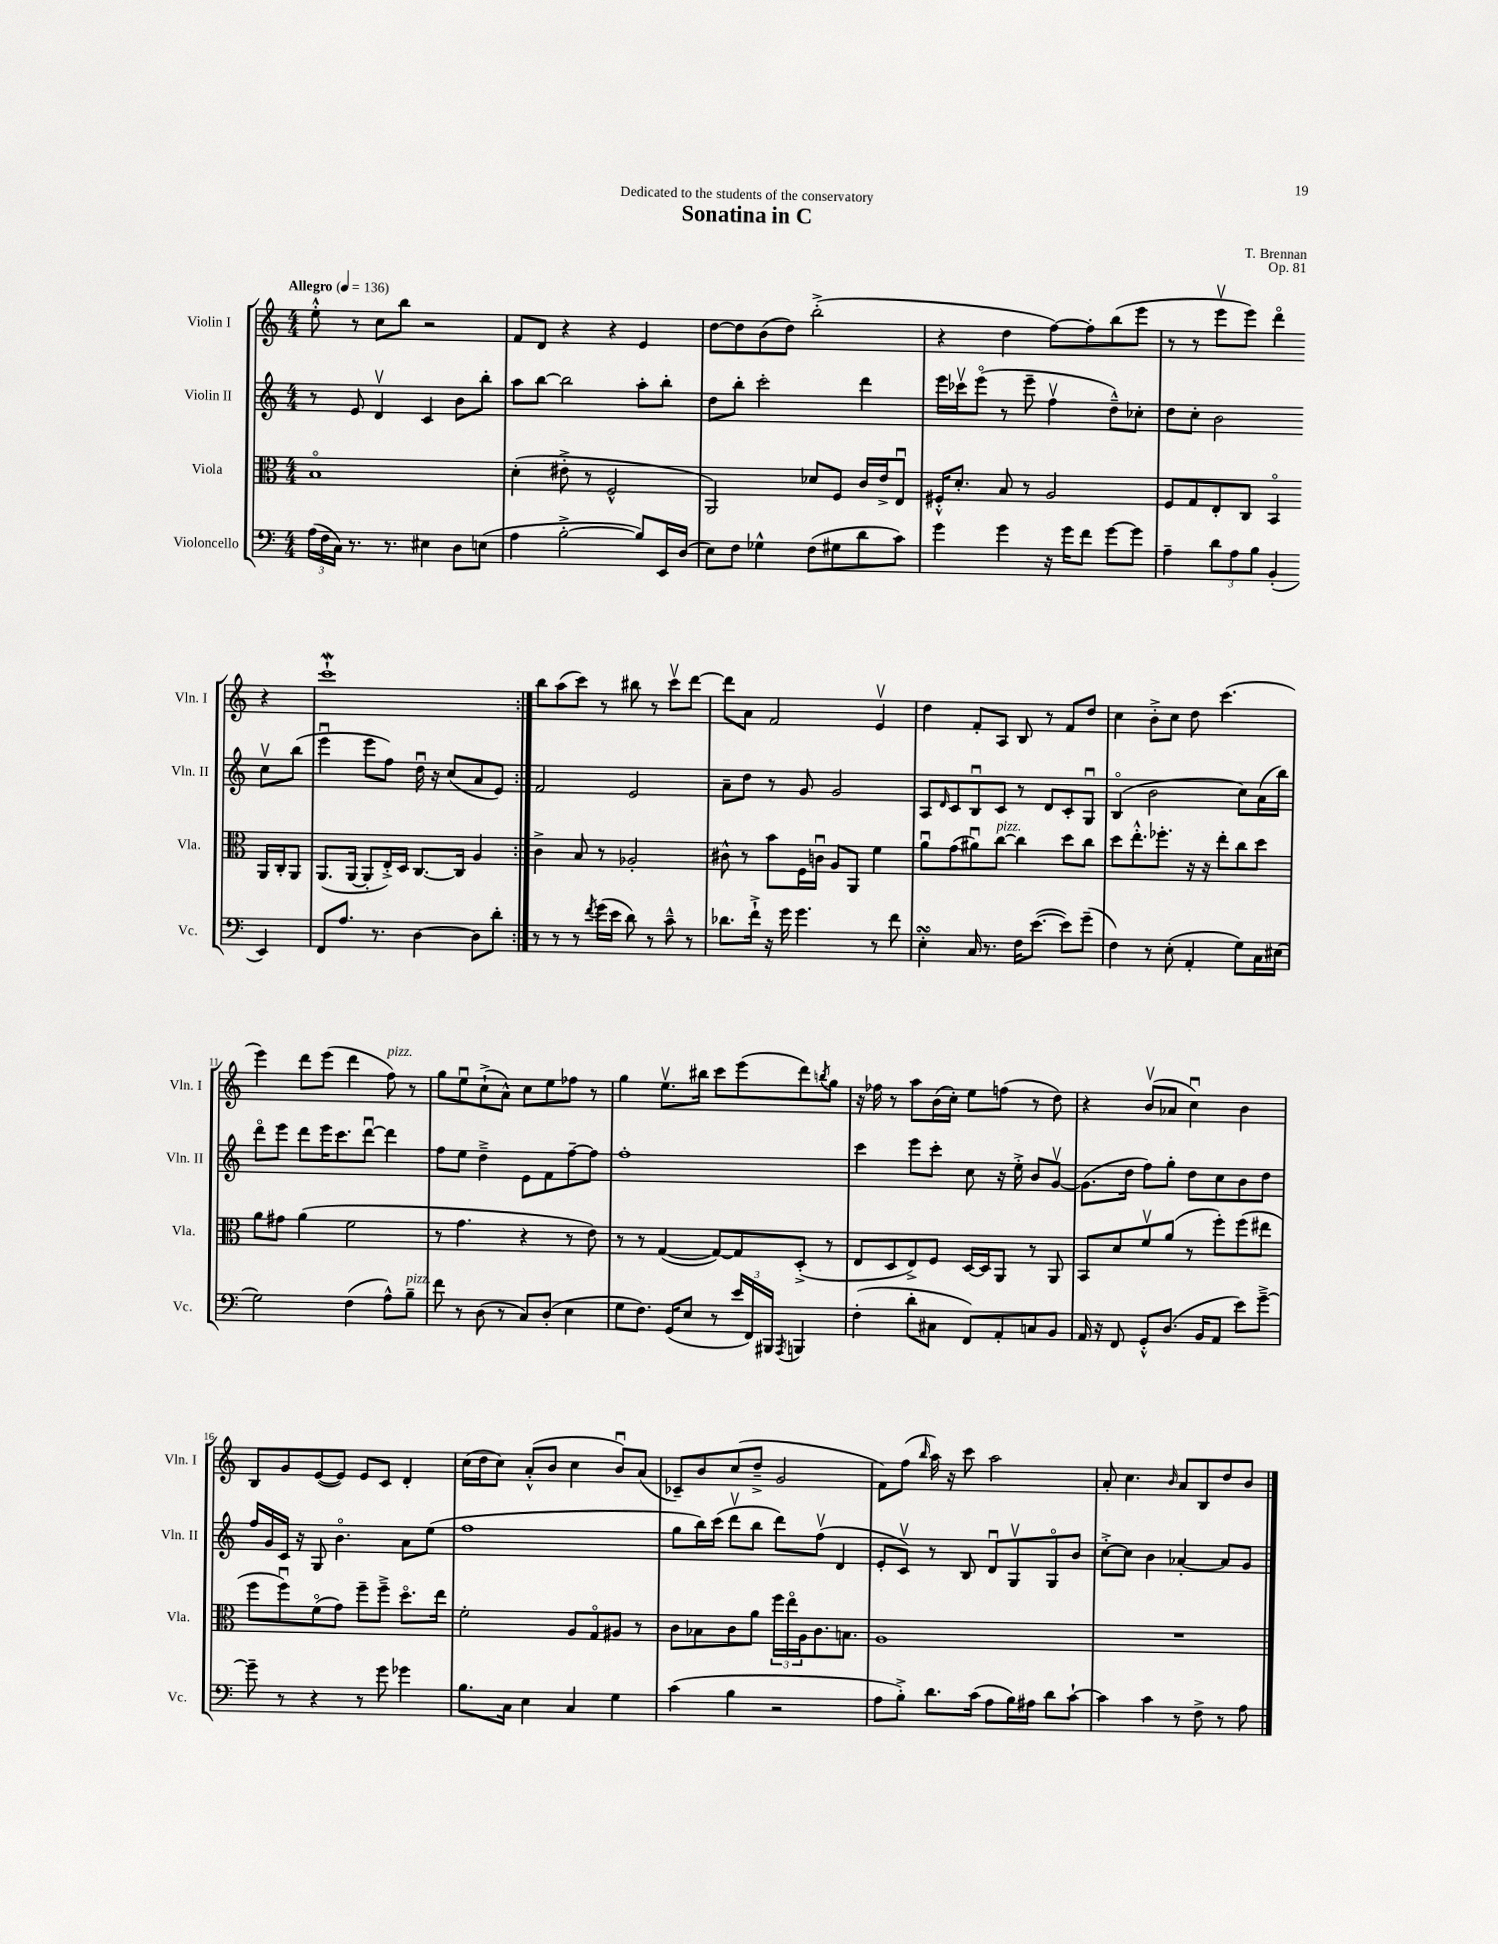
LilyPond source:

\header { title = "Sonatina in C" composer = "T. Brennan" dedication = "Dedicated to the students of the conservatory" opus = "Op. 81" }
<<
\new StaffGroup <<
\new Staff = "s0" \with { instrumentName = "Violin I" shortInstrumentName = "Vln. I" } {
    \clef treble \key c \major \numericTimeSignature \time 4/4 \tempo "Allegro" 4 = 136
    \repeat volta 2 { e''8-.-^ r8 c''8 b''8 r2 |
    f'8 d'8 r4 r4 e'4 |
    d''8~ d''8 b'8( d''8) b''2-.->( |
    r4 d''4 f''8~) f''8-. b''8( e'''8 |
    r8 r8 e'''8\upbow e'''8) d'''4\flageolet r4 |
    c'''1-!\mordent | }
    b''8 a''8( c'''8) r8 bis''8 r8 c'''8\upbow d'''8~ |
    d'''8 a'8 f'2 e'4\upbow |
    d''4 f'8-. a8 b8 r8 f'8 d''8 |
    c''4 b'8-.-> c''8 d''8 c'''4.( |
    e'''4) d'''8 e'''8( d'''4 f''8^\markup { \italic "pizz." }) r8 |
    g''8 e''8\downbow c''8-!->( a'8-^) c''8 e''8 fes''8 r8 |
    g''4 e''8.\upbow bis''16 c'''8 e'''8( d'''8) \acciaccatura { b''8 } g''8 |
    r16 fes''16 r8 a''8 b'16( c''16-.) e''8 f''8( r8 d''8) |
    r4 b'8\upbow( aes'8 c''4\downbow) b'4 |
    b8 g'8 e'8~( e'8) e'8 c'8 d'4-. |
    c''16( d''16 c''8) a'8-.-^( b'8 c''4 b'8\downbow) a'8( |
    ces'8--) b'8 c''8( d''8---> g'2 |
    f'8) f''8( \grace { b''16 } a''16) r16 c'''8 a''2 |
    a'8-. c''4. \grace { b'16 } a'8 b8 d''8 b'8 \bar "|." |
}
\new Staff = "s1" \with { instrumentName = "Violin II" shortInstrumentName = "Vln. II" } {
    \clef treble \key c \major \numericTimeSignature \time 4/4
    \repeat volta 2 { r8 e'8 d'4\upbow c'4 b'8 b''8-. |
    a''8 b''8~ b''2 a''8-. b''8-. |
    d''8 b''8-. c'''2-. d'''4 |
    e'''16 ces'''16\upbow e'''8\flageolet( r8 e'''8-- f''4\upbow d''8---^) ces''8-. |
    d''8 c''8-. b'2 c''8\upbow b''8( |
    e'''4\downbow e'''8 f''8) d''16\downbow r16 c''8( a'8 e'8) | }
    f'2 e'2 |
    a'8-- d''8 r8 g'8 g'2 |
    a8 \grace { d'16 } c'8 b8\downbow c'8 r8 d'8 c'8-. g8\downbow |
    b4\flageolet( b'2 c''8) a'16( b''16) |
    d'''8\flageolet e'''8 d'''8 e'''16 c'''8. d'''8~\downbow d'''4 |
    f''8 e''8 d''4---> e'8 f'8 f''8~-- f''8 |
    f''1-. |
    c'''4 e'''8 c'''8-. c''8 r16 e''16-.-> b'8 g'8~\upbow |
    g'8.( d''16 f''8) g''8-. d''8 c''8 b'8 d''8 |
    f''16 g'16 c'16 r16 g8 b'4.\flageolet a'8 e''8( |
    f''1 |
    g''8 b''16) c'''16( d'''8\upbow b''8 d'''8) f''8\upbow( d'4 |
    e'8-. c'8\upbow) r8 b8 d'8\downbow g8\upbow g8\flageolet b'8 |
    c''8~-.-> c''8 b'4 aes'4~-. aes'8 g'8 \bar "|." |
}
\new Staff = "s2" \with { instrumentName = "Viola" shortInstrumentName = "Vla." } {
    \clef alto \key c \major \numericTimeSignature \time 4/4
    \repeat volta 2 { b1\flageolet |
    d'4-.( eis'8-.-> r8 f2-^ |
    a,2) des'8 f8 c'16 e'16-> e8\downbow |
    fis16-.-^ d'8.-. b8 r8 a2 |
    f8 g8 e8-. c8 b,4\flageolet a,16 c16-. a,8 |
    a,8.( a,16~ a,8-. e16-.->) d16 c8.~ c16 a4 | }
    c'4-> b8 r8 aes2-. |
    cis'8-^ r8 b'8 f16 c'16\downbow a8 a,8 f'4 |
    a'8\downbow g'8( ais'8\downbow) c''8~^\markup { \italic "pizz." } c''4 d''8 c''8 |
    d''8 e''8.-.-^ fes''8.-. r16 r16 e''8-. c''8 d''8 |
    a'8 gis'8 a'4( f'2 |
    r8 g'4. r4 r8 e'8) |
    r8 r8 g4~( g8~) g8 d8-.->( r8 |
    e8 d8 e8->) f8 d16~ d16 a,8 r8 a,8 |
    b,8 d'8 f'8\upbow a'8( r8 f''8-.) f''8( eis''8 |
    f''8 f''8\downbow) f'8\flageolet( g'8) f''8-- f''8---> d''8.\flageolet e''16 |
    f'2-. a8 g8\flageolet ais8 r8 |
    c'8 bes8 c'8 a'8 \tuplet 3/2 { f''16 e''16\flageolet a16 } c'8. b8. |
    a1 |
    R1 \bar "|." |
}
\new Staff = "s3" \with { instrumentName = "Violoncello" shortInstrumentName = "Vc." } {
    \clef bass \key c \major \numericTimeSignature \time 4/4
    \repeat volta 2 { \tuplet 3/2 { a16( f16 c16) } r8. r8. eis4 d8 e8( |
    a4 b2~-.-> b8) e,16 d16( |
    e8) f8 ges4-^ f8( gis8 d'8 c'8) |
    g'4 g'4 r16 g'16 f'8 g'8~ g'8 |
    a4-- \tuplet 3/2 { d'8 a8 b8 } b,4-.( e,4) |
    f,8 a8. r8. d4~ d8 d'8-. | }
    r8 r8 r8 \acciaccatura { f'8 } g'16( e'16 d'8) r8 c'8---^ r8 |
    des'8. f'16-!-> r16 g'16 g'4. r8 f'8 |
    e4-.\turn c16 r8. f16 e'8.~( e'8) g'8--( |
    f4) r8 e8-.( a,4-. g8) c16 eis16( |
    g2) f4( a8-^) b8--^\markup { \italic "pizz." } |
    f'8 r8 d8( r8 c8) d8-.( e4 |
    g8 f8.) g,16( e8 r8 \tuplet 3/2 { e'16 f,16) bis,,16 } \acciaccatura { a,,8 } b,,4 |
    f4-.( d'8-. cis8 f,8) a,8-. c8 b,8 |
    a,16 r16 f,8 g,8-.-^ d8.( b,16 a,8 e'8) g'8~---> |
    g'8-- r8 r4 r8 g'8 ges'4 |
    b8. c16 e4 c4 g4 |
    c'4( b4 r2 |
    a8 b8-.->) d'8. c'16( a8 b16) ais16 d'8 c'8~-! |
    c'4 c'4 r8 f8-> r8 a8 \bar "|." |
}
>>
>>
